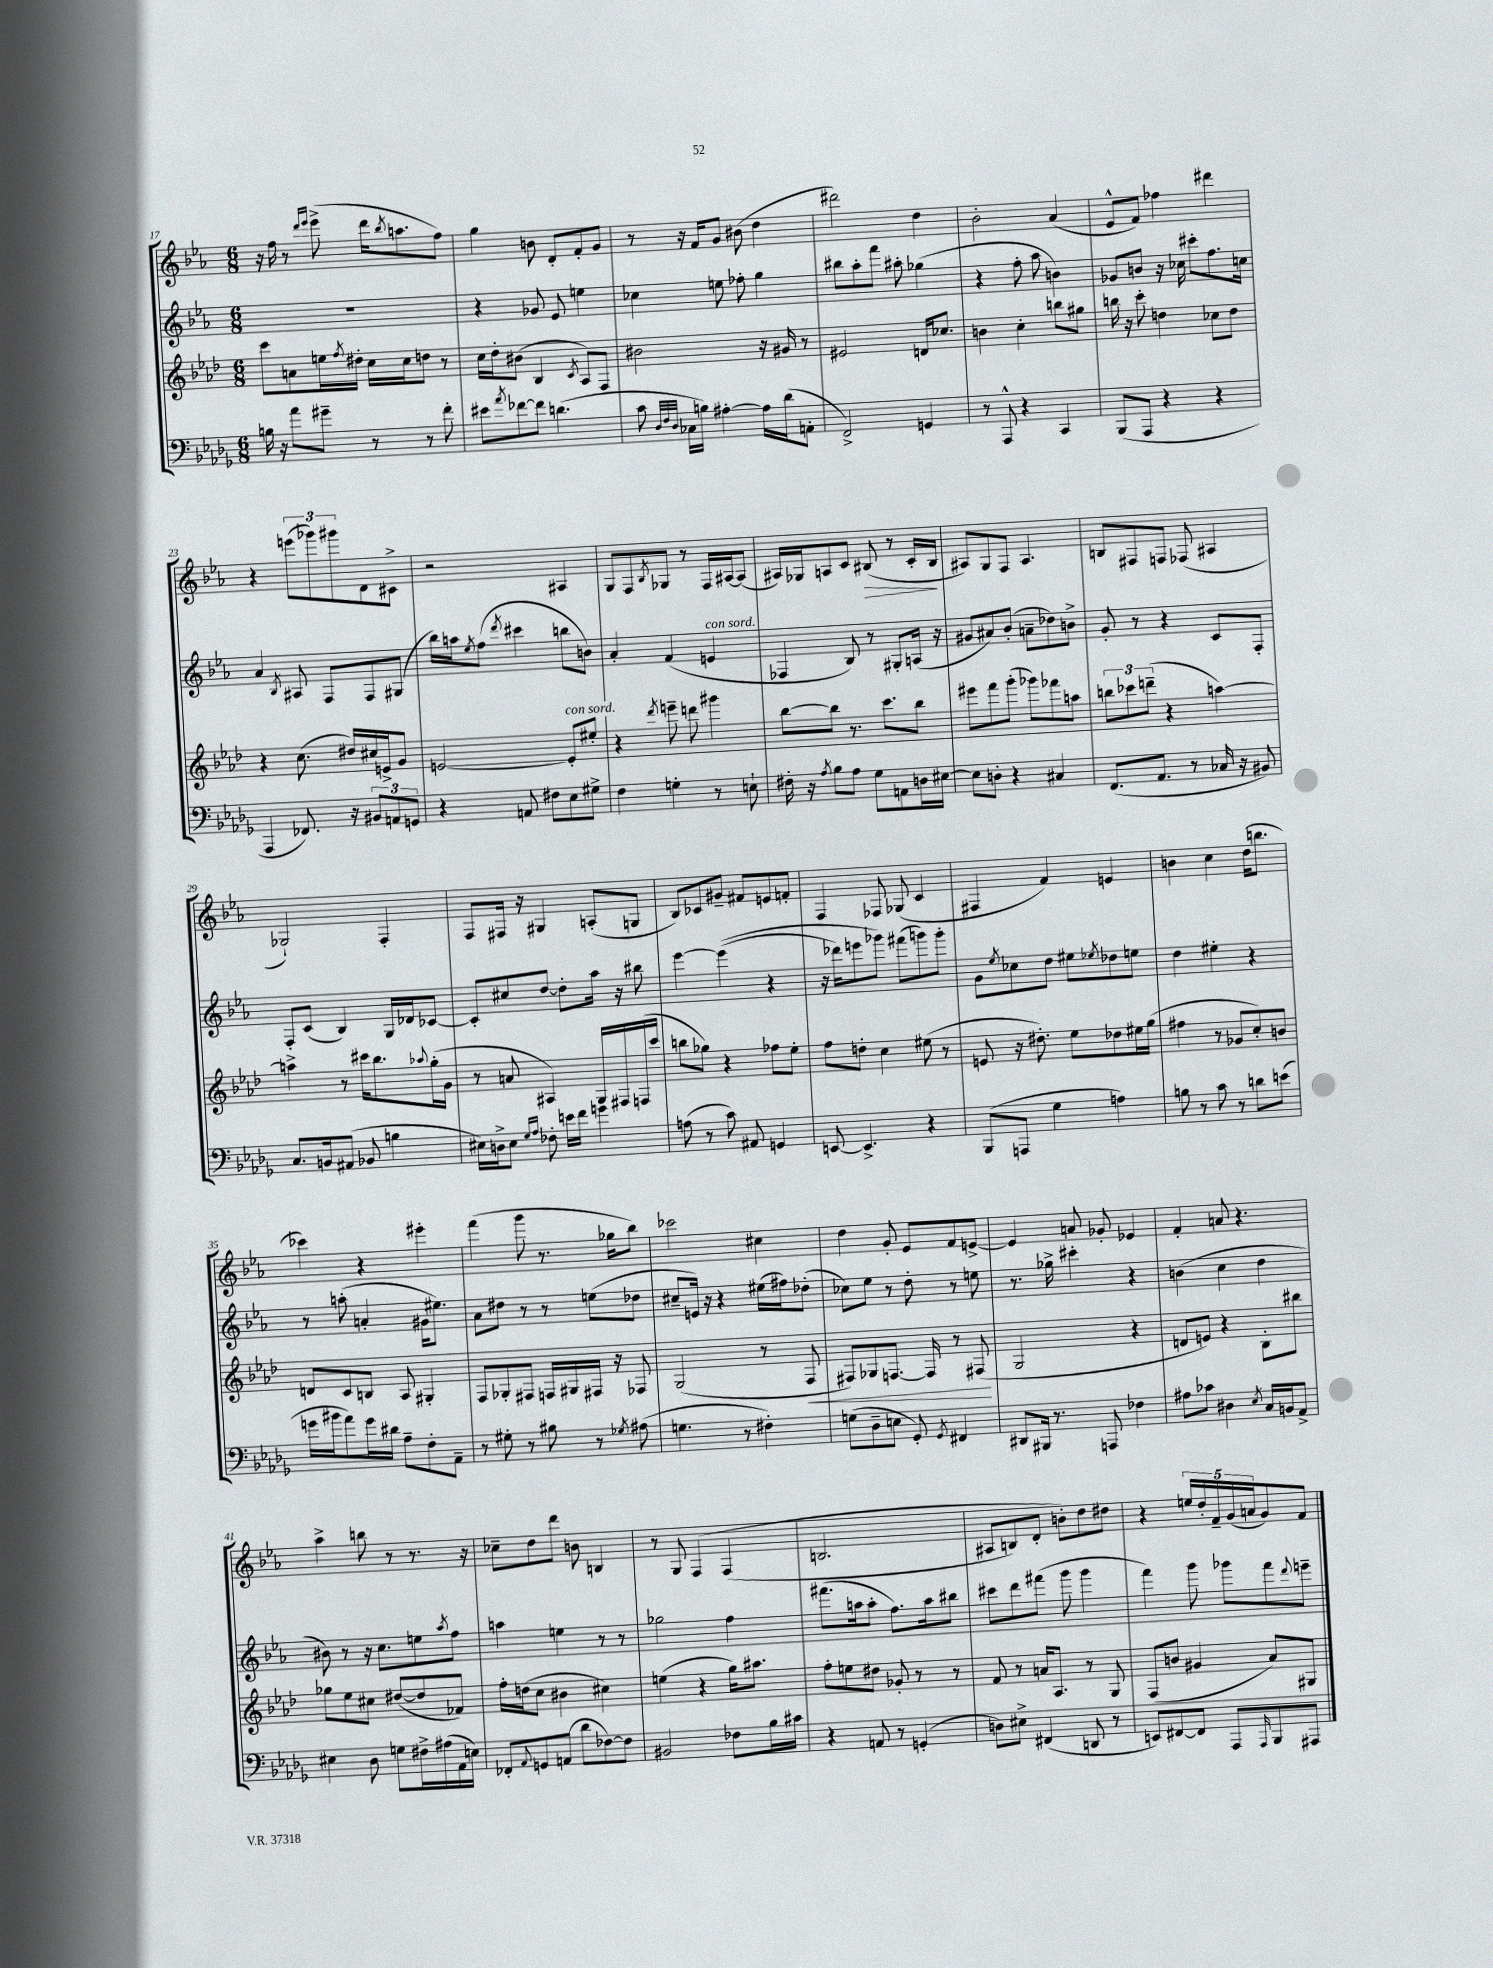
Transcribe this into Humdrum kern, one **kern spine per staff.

**kern	**kern	**dynam	**kern	**kern	**dynam
*part4	*part3	*part3	*part2	*part1	*part1
*staff4	*staff3	*staff3	*staff2	*staff1	*staff1
*clefF4	*clefG2	*	*clefG2	*clefG2	*
*k[b-e-a-d-g-]	*k[b-e-a-d-]	*	*k[b-e-a-]	*k[b-e-a-]	*
*M6/8	*M6/8	*	*M6/8	*M6/8	*
=17	=17	=17	=17	=17	=17
16Bn\	8ccc\L	.	2.r	16r	.
16r	.	.	.	16ff\	.
8a-\L	8an\	.	.	8r	.
.	.	.	.	16qqddd/LL	.
.	.	.	.	16qqeee-/JJ	.
8g#X~\J	16een\L	.	.	(8eee-^\	.
.	8qff/	.	.	.	.
.	16dd#X'\JJ	.	.	.	.
8r	16cc\LL	.	.	16ddd\KL	.
.	.	.	.	8qbb-/	.
.	16cc\J	.	.	8.aan\	.
8r	8ddn\J	.	.	.	.
8f'\	8r	.	.	8ff\J)	.
=18	=18	=18	=18	=18	=18
8e#X\L	16cc\LL	.	4r	4gg\	.
.	16dd-'\J	.	.	.	.
8qa-/	.	.	.	.	.
[8f-X\	(8b#X\J	.	.	.	.
8f-\J]	4B-/	.	8g-X/	8bn\	.
(4.dn\	.	.	8e-/	8d'/L	.
.	8qc/	.	.	.	.
.	8A-/L)	.	4een\	8f'/	.
.	8F/J	.	.	8g/J	.
=19	=19	=19	=19	=19	=19
8c\	2b#X\	.	4cc-X\	8r	.
32qqD-/LLL	.	.	.	.	.
32qqF/	.	.	.	.	.
32qqD-/JJJ	.	.	.	.	.
16C-X\LL	.	.	.	16r	.
16Bn\JJ)	.	.	.	16f/KL	.
[4A#X'\	.	.	8een\	8g/J	.
.	.	.	8ff-X'\	(8b#X\	.
16A#\LL]	16r	.	4gg\	4dd\	.
(16d-\J	16g#X/	.	.	.	.
8AAn'\J	8r	.	.	.	.
=20	=20	=20	=20	=20	=20
2FF^/)	2e#X/	.	8bb#X\L	2ddd#X\)	.
.	.	.	8aa-'\	.	.
.	.	.	8fff\J	.	.
.	.	.	8aa#X'\	.	.
4GGn/	16dn/KL	.	(4gg-X\	4dd\	.
.	8.cc-X/J	.	.	.	.
=21	=21	=21	=21	=21	=21
8r	4bn\	.	4r	2b-'\	.
8AAA-^^/	.	.	.	.	.
4r	4cc'\	.	8ff'\	.	.
.	.	.	8aa-\	.	.
4CC/	8bbn\L	.	4bn\)	(4a-/	.
.	8gg#X\J	.	.	.	.
=22	=22	=22	=22	=22	=22
(8BBB-/L	16bbn\	.	8g-X/L	8e-^^/L	.
.	16r	.	.	.	.
8AAA-/J	8ccc'\	.	8bn/J	8f/J)	.
4r	4ddn\	.	16r	4ff-X\	.
.	.	.	16cc-X\	.	.
.	.	.	8ccc#X'\L	.	.
4r	8cc-X\L	.	8.ff\	4ddd#X\	.
.	8dd\J	.	.	.	.
.	.	.	16ccn\Jk	.	.
!!LO:LB:g=z
=23	=23	=23	=23	=23	=23
4AAA-/	4r	.	4a-/	4r	.
.	.	.	8qB-/	.	.
8.FF-X/)	(8.cc\	.	8A#X/	(12eeen\L	.
.	.	.	.	12ggg-X\)	.
.	.	.	8F/L	.	.
.	.	.	.	12ggg#X\	.
16r	16dd#X/LL)	.	.	.	.
12BB#X/L	16cc#X/	.	8F/	8d\	.
.	16en^/J	.	.	.	.
12AAn/	.	.	.	.	.
.	8g/J	.	(8G#X/J	8c#X^\J	.
12GGn/J	.	.	.	.	.
=24	=24	=24	=24	=24	=24
4r	[2en/	.	16bb-\LL)	2r	.
.	.	.	16aan\J	.	.
.	.	.	8qee-/	.	.
.	.	.	(8ff\J	.	.
.	.	.	8qddd/	.	.
8AAn/	.	.	4ccc#X\	.	.
8F#X\L	.	.	.	.	.
!	!LO:TX:a:i:t=con sord.	!	!	!	!
8E-\	8e'/L]	.	8bbn\L	4A#X/	.
8G#X^\J	8ee#X'/J	.	8bn\J)	.	.
=25	=25	=25	=25	=25	=25
4F\	4r	.	4a-'/	8G/L	.
.	.	.	.	8F/	.
.	8qddd-/	.	.	8qB-/	.
4Gn'\	8eeen~\	.	(4f/	8G-X/J	.
.	8dddn\	.	.	8r	.
!	!	!	!LO:TX:a:i:t=con sord.	!	!
8r	4ggg#X\	.	4en/	16F/LL	.
.	.	.	.	[16A#X/J	.
8En`\	.	.	.	(8A#/J]	.
=26	=26	=26	=26	=26	=26
16F#X'\	[8bb-\L	.	4F-X/	16A#X/LL)	.
16r	.	.	.	16G-X/J	.
8qA-/	.	.	.	.	.
8B-\L	8bb-\J]	.	.	8An/	.
8A-\J	8.r	.	8B-/)	8c/J	.
!	!	!	!	!	!LO:HP:b
8G-\L	.	.	8r	(8B#X/	>
.	8.ccc\L	.	.	.	.
8AAn\	.	.	8G#X'/L	8r	.
16Dn\L	8bb-\J	.	(16An/Jk	16c'/LL	.
[16E#X\JJ	.	.	16r	16B#/JJ	.
.	.	.	.	.	]
=27	=27	=27	=27	=27	=27
8E#\L]	8eee#X\L	.	8g#X/L	8A#X/L)	.
8Dn'\J	8fff\	.	8a#X/)	8G/	.
4r	(8ggg'\J	.	(8b-'/J	8F/J	.
.	8ggg-X\L)	.	8an~\L	4.A#/	.
4C#X/	8fff-X\	.	8dd-X\)	.	.
.	8aan\J	.	8bn^\J	.	.
=28	=28	=28	=28	=28	=28
(8.FF/L	12bbn\L	.	8g'/	8Bn/L	.
.	12ccc-X\	.	.	.	.
.	.	.	8r	8F#X/	.
.	(12dddn~\J	.	.	.	.
8.AA-/J	.	.	.	.	.
.	4r	.	4r	8Fn/J	.
8r	.	.	.	(8F-X/	.
16C-X/	[4aan\)	.	8c/L	4A#X/	.
16r	.	.	.	.	.
8BB#X/)	.	.	8F'/J	.	.
!!LO:LB:g=z
=29	=29	=29	=29	=29	=29
8.C/L	4aan^\]	.	8F'/L	2G-X`/)	.
.	.	.	(8c/J	.	.
16BBn/k	.	.	.	.	.
(8AA#X/J	8r	.	4B-/)	.	.
8BB-X/	16ccc#X\KL	.	.	.	.
.	8.bb-\	.	.	.	.
4Bn\	.	.	16G/LL	4F'/	.
.	.	.	16d-X/J	.	.
.	8qqaa-X/	.	.	.	.
.	(16gg'\L	.	[8c-X/J	.	.
.	16g\JJ	.	.	.	.
=30	=30	=30	=30	=30	=30
16E#X\LL)	8r	.	8c-'/L]	8F/L	.
16Dn^\J	.	.	.	.	.
8E#\J	8an/	.	8cc#X/	16F#X/Jk	.
.	.	.	.	16r	.
16qqG-/LL	.	.	.	.	.
16qqA-/JJ	.	.	.	.	.
8F-X'\	4A#X/)	.	[8dd/J	4G#X/	.
16en\LL	.	.	8dd'\L]	.	.
16f\JJ	.	.	.	.	.
4gn\	16G/LL	.	16aa-\Jk	(8An'/L	.
.	16F#X/	.	16r	.	.
.	(16Fn/	.	8bb#X\	8Gn/J	.
.	16ccc/JJ	.	.	.	.
=31	=31	=31	=31	=31	=31
(8An\	8bbn\L	.	[4eee-\	8B-/L)	.
8r	8gg-X\J)	.	.	8c-X/	.
8c\)	4r	.	((4eee-\]	8g#X~/J	.
8AA#X/	.	.	.	8f#X/L	.
4GGn/	8ff-X\L	.	4r	8en/	.
.	8ee-'\J	.	.	8fn'/J	.
=32	=32	=32	=32	=32	=32
[8EEn/	8ff\L	.	16r	4F/	.
.	.	.	16ddd-X\KL)	.	.
4.EE^/]	8ddn'\J	.	8eeen\	.	.
.	4cc\	.	8ggg-X\J)	8F-X/	.
.	.	.	(8fff#X\L	(8G-X/	.
4r	(8ee#X\	.	8gggn\)	4c/	.
.	8r	.	8ggg'\J	.	.
=33	=33	=33	=33	=33	=33
(8BBB-/L	8en/	.	8g\L	4F#X/	.
.	.	.	8qee-/	.	.
8AAAn/J	16r	.	8cc-X\	.	.
.	8.dd#X'\)	.	.	.	.
4G-\	.	.	8dd\J	4f/)	.
.	8ee-\L	.	8ee#X\L	.	.
.	.	.	8qee-X/	.	.
4An\)	8dd-X\	.	8dd-X\	4en/	.
.	16ee#X\L	.	8een\J	.	.
.	(16gg\JJ	.	.	.	.
=34	=34	=34	=34	=34	=34
8Bn\	4ff#X\	.	4dd\	4bn\	.
8r	.	.	.	.	.
8c\	8r	.	4ee#X'\	4cc\	.
8r	8g-X/L	.	.	.	.
8dn\L	8cc'/)	.	4r	(16dd\KL	.
.	.	.	.	8.bbn\J	.
(8en\J	8bn/J	.	.	.	.
!!LO:LB:g=z
=35	=35	=35	=35	=35	=35
16gn\LL	8dn/L	.	8r	4ccc-X\)	.
16b#X\J	.	.	.	.	.
8a-\)	8c/	.	(8aan'\	.	.
16g\L	8Bn/J	.	4an'/	4r	.
16d#X\JJ	.	.	.	.	.
8A-~\L	8A-/	.	.	.	.
8F'\	4G#X'/	.	16g#X\KL	4eee#X'\	.
.	.	.	8.ee#X\J)	.	.
8AA-~\J	.	.	.	.	.
=36	=36	=36	=36	=36	=36
8r	8F/L	.	8a-\L	(4fff\	.
8G#X'\	8G-X'/	.	8dd#X\J	.	.
8r	8F#X/J	.	8r	8ggg\	.
8B#X\	16Fn/LL	.	8r	8.r	.
.	16G#X/	.	.	.	.
8r	16F#X/JJ	.	(8een\L	.	.
.	16r	.	.	16gg-X\KL	.
8qG-X/	.	.	.	.	.
(8A#X\	8F-X/	.	8dd-X\J	8bb-\J)	.
=37	=37	=37	=37	=37	=37
4.Gn\	(2G/	.	8cc#X~/L	2ccc-X\	.
.	.	.	16en/Jk)	.	.
.	.	.	16r	.	.
.	.	.	4r	.	.
8r	.	.	.	.	.
4F#X'\)	8r	.	(16ee#X\LL	4cc#X\	.
.	.	.	16ff#X\J)	.	.
!	!	!LO:HP:b	!	!	!
.	8F/	<	(8dd-X'\J	.	.
=38	=38	=38	=38	=38	=38
(8Gn\L	8F#X/L)	.	8cc-X\L)	4dd\	.
8D-~\	8G-X/	.	8ee-\J	.	.
8En\J	[8.Fn/J	.	8r	8g'/	.
8GG-'/)	.	.	8dd'\	8e-/L	.
.	16F/]	.	.	.	.
8qGG-/	.	.	.	.	.
4FF#X/	8r	.	8r	8f/	.
.	(8F#X/	.	8een\	[8en^/J	.
.	.	[	.	.	.
=39	=39	=39	=39	=39	=39
8DD#X/L	2G/	.	8.r	4e/]	.
16BBB#X/Jk	.	.	.	.	.
8.r	.	.	16gg-X^\	.	.
.	.	.	4ccc#X'\	8an/	.
8AAAn/	.	.	.	8g-X'/	.
4F-X\	4r	.	4r	4e-X/	.
=40	=40	=40	=40	=40	=40
8A#X\L	8dn/L	.	(4bn\	4f'/	.
8c-X\J	8en/J)	.	.	.	.
4D#X\	4r	.	4cc\	8an/	.
.	.	.	.	4.r	.
8qE-/	.	.	.	.	.
16C/LL	8B-'\L	.	4dd\	.	.
16BBn/J	.	.	.	.	.
8AA-^/J	8bb#X\J	.	.	.	.
!!LO:LB:g=z
=41	=41	=41	=41	=41	=41
4E#X\	8gg-X\L	.	8b#X\)	4aa-^\	.
.	8ee-\	.	8r	.	.
8D-\	8cc#X\J	.	16r	8bbn\	.
.	.	.	8.cc\L	.	.
8Gn\L	([8dd#X/L	.	.	8r	.
16F#X^\L	8dd#/]	.	8een\	8.r	.
(16A#X\	.	.	.	.	.
.	.	.	8qaa-/	.	.
16AA-\	8f-X/J)	.	8ff\J	.	.
16En\JJ)	.	.	.	16r	.
=42	=42	=42	=42	=42	=42
8FF-X'/L	16ff'\LL	.	4aan\	8cc-X~\L	.
.	(16ddn\J	.	.	.	.
8qqAA-/	.	.	.	.	.
8GGn/	8cc\J	.	.	8dd\	.
(8AAn/J	4b#X\	.	4een\	8ddd\J	.
8d-\L	.	.	.	8bn\	.
[8F-X\)	4cc#X\)	.	8r	4Bn/	.
8F-\J]	.	.	8r	.	.
=43	=43	=43	=43	=43	=43
2BB#X/	(4een\	.	2gg-X\	8r	.
.	.	.	.	8G/	.
.	4r	.	.	(4F/	.
8F-X\L	16gg\KL)	.	4ff\	(4F/	.
.	8.aa#X\J	.	.	.	.
16B-\L	.	.	.	.	.
16c#X\JJ	.	.	.	.	.
=44	=44	=44	=44	=44	=44
4r	8ff'\L	.	(8.fff#X\L	2.Bn/	.
.	8een\	.	.	.	.
.	.	.	16aan\k	.	.
8AAn/	8dd#X\J	.	8aa'\J	.	.
8r	8g-X'/	.	8.ff\L)	.	.
(4GGn'/	8r	.	.	.	.
.	.	.	16aa\k	.	.
.	8r	.	8bb#X\J	.	.
=45	=45	=45	=45	=45	=45
8Dn\L)	8f/	.	8ccc#X\L	8A#X/L	.
8E#X^\J	8r	.	8ddd\	8Bn/)	.
(4FF#X/	16an/KL	.	(8fff#X\J	8d'/J	.
.	8.A-/J	.	.	.	.
.	.	.	8ggg\	8bn'\L)	.
8DDn/	8r	.	4ggg\	8dd\	.
8r	8G/	.	.	8dd#X\J	.
=46	=46	=46	=46	=46	=46
8EEn/L)	(8F/L	.	4fff\)	4r	.
[8FF#X/	8bn/J	.	.	.	.
8FF#/J]	4g#X/	.	8ggg\	20een/LL	.
.	.	.	.	20dd'/	.
.	.	.	.	20f~/	.
8AAA-/L	.	.	8ggg-X\L	.	.
.	.	.	.	(20g/	.
.	.	.	.	20an/J	.
16qqAAA-/	.	.	.	.	.
8BBB-/	8a-/L)	.	8fff\	8g/)	.
.	.	.	8qqddd/	.	.
8AAA#X/J	8G#X/J	.	8eeen~\J	8f/J	.
==	==	==	==	==	==
*-	*-	*-	*-	*-	*-
